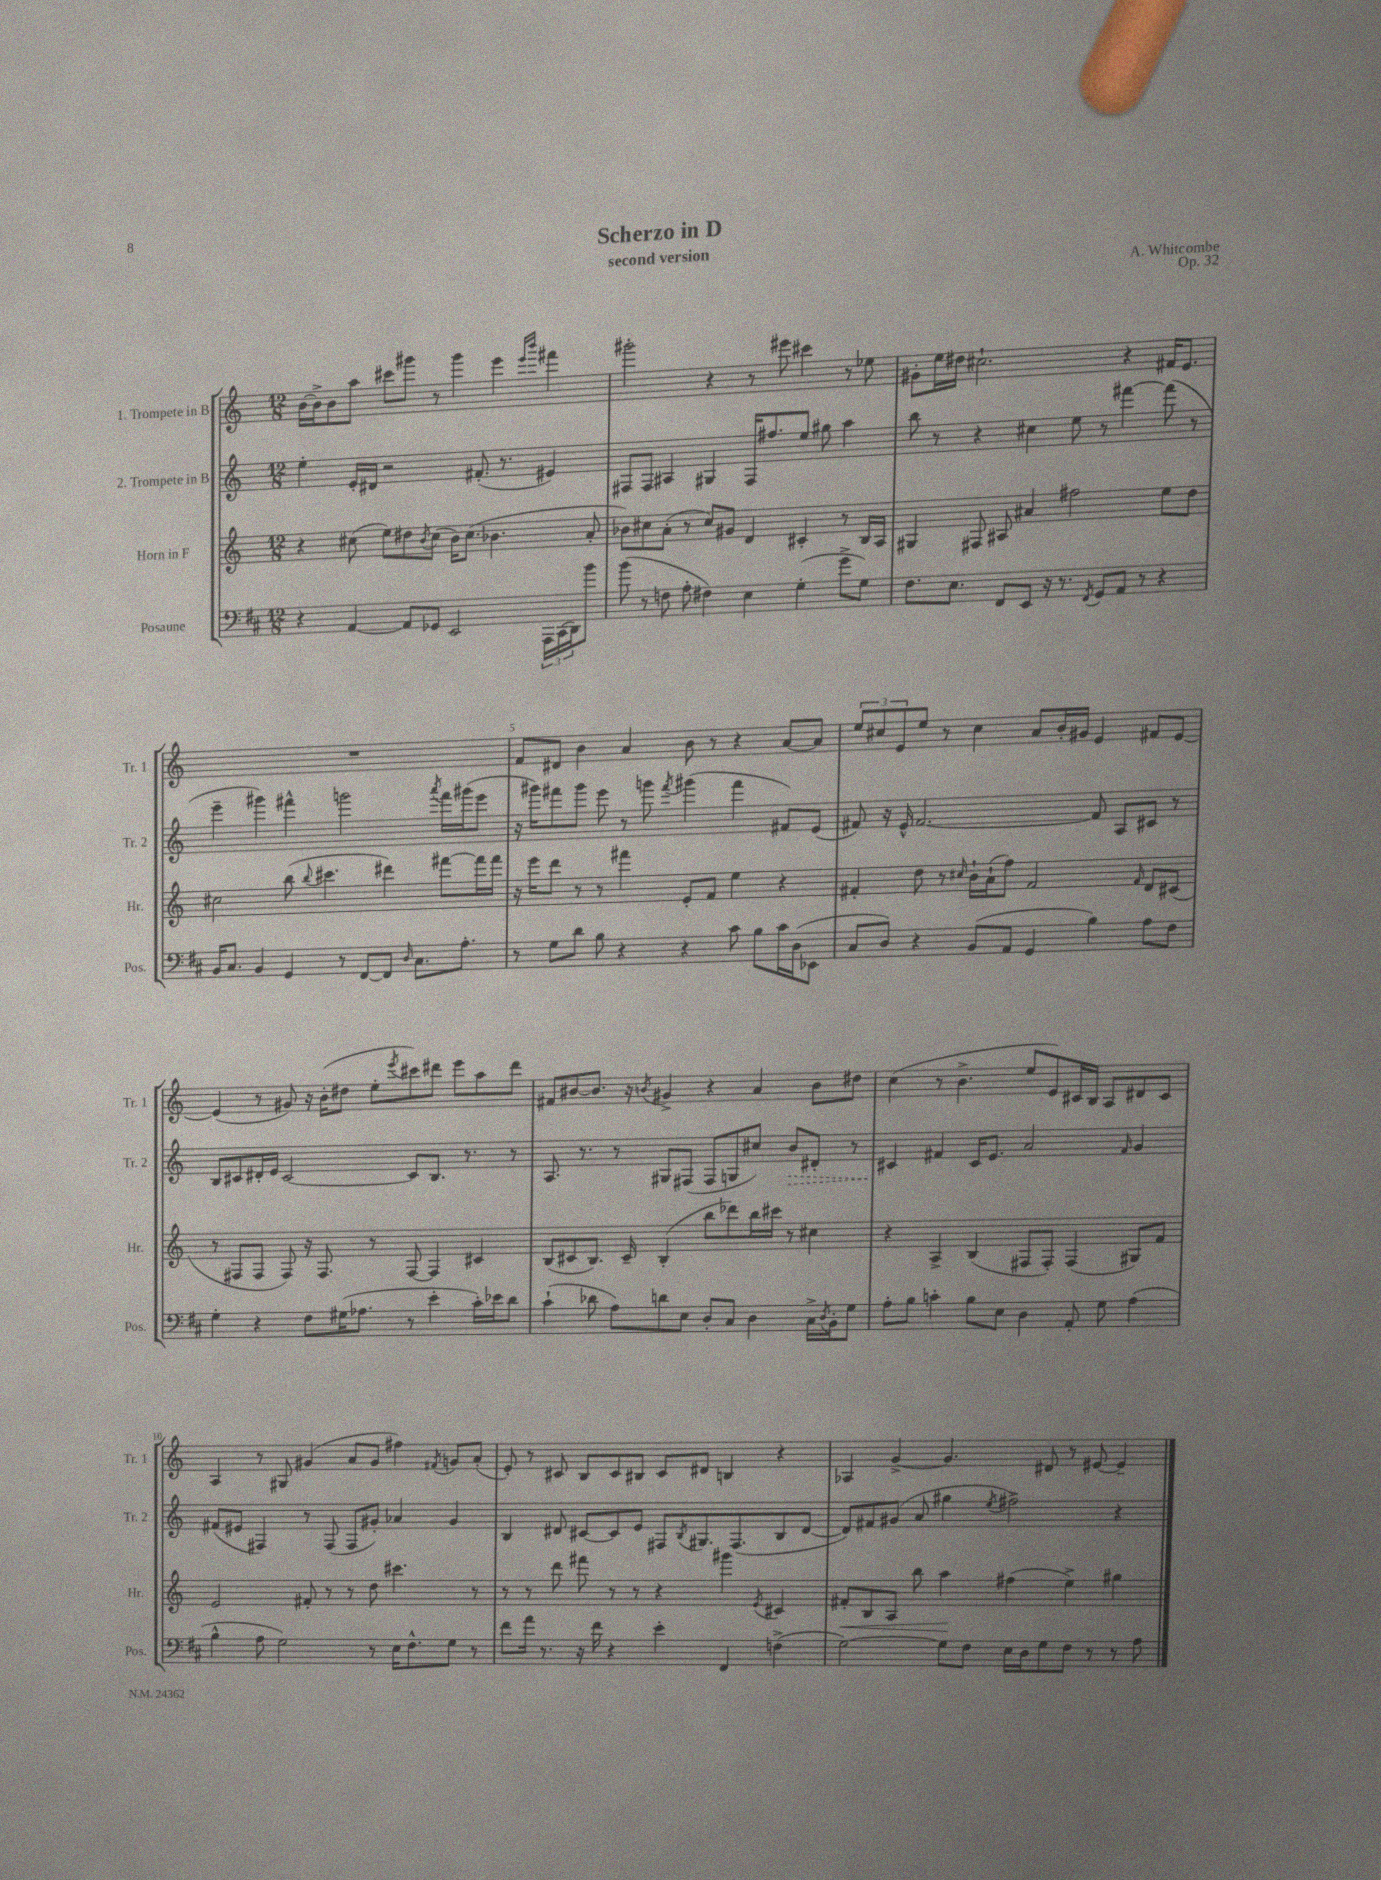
\header { title = "Scherzo in D" composer = "A. Whitcombe" subtitle = "second version" opus = "Op. 32" }
<<
\new StaffGroup <<
\new Staff = "s0" \with { instrumentName = "1. Trompete in B" shortInstrumentName = "Tr. 1" } {
    \clef treble \key c \major \numericTimeSignature \time 12/8
    b'16~ b'16-> b'8 a''8 cis'''8 gis'''8 r8 gis'''4 e'''4 \grace { e'''16 b'''16 } fis'''4 |
    gis'''2-. r4 r8 eis'''8 cis'''4 r8 ees''8 |
    gis'8-. e''16 dis''16 cis''2.-! r4 fis'16 e'8. |
    R1. |
    f'8 dis'8 b'4 a'4 b'8 r8 r4 a'8~ a'8 |
    \tuplet 3/2 { e''8 cis''8 e'8 } e''8 r8 cis''4 a'8 b'16-. gis'16 e'4 fis'8 e'8~ |
    e'4( r8 gis'8) r16 b'16-.( dis''8 e''8-. \acciaccatura { e'''8 } cis'''8) dis'''8 e'''8 a''8 dis'''8 |
    fis'8 bis'8~ bis'8. r16 \acciaccatura { b'8 } gis'4-> r4 a'4 b'8 dis''8 |
    c''4( r8 b'4.-> e''8 e'8) cis'16 b16 a8 dis'8 cis'8 |
    a4 r8 gis8 gis'4( a'8 gis'8 fis''4) \acciaccatura { fis'8 } g'8 a'8-.( |
    e'8-.) r8 cis'8 b8 cis'8 bis8 cis'8 dis'8 b4 r4 |
    aes4 g'4~-> g'4. dis'8 r8 eis'8~ eis'4-- \bar "|." |
}
\new Staff = "s1" \with { instrumentName = "2. Trompete in B" shortInstrumentName = "Tr. 2" } {
    \clef treble \key c \major \numericTimeSignature \time 12/8
    e''4-. e'16-. dis'16 r2 fis'8.-.( r8. eis'4) |
    fis8 fis8 ais4 gis4 fis16 fis''8. e''8 gis''8 a''4 |
    b''8 r8 r4 cis''4 e''8 r8 fis'''4~ fis'''8( r8 |
    e'''4-- gis'''4) fis'''4-^ g'''2 \acciaccatura { a'''8 } fis'''16 gis'''16( e'''8 |
    r16 gis'''16) fis'''8 gis'''8 e'''8 r8 g'''8 \acciaccatura { fis'''8 } gis'''4( fis'''4 fis'8) e'8( |
    fis'8) r16 e'16-^ fis'2.~ fis'8 a8 cis'8 r8 |
    b8 cis'8 dis'16-. e'16 cis'2~ cis'8 b8. r8. r8 |
    a8. r8. r8 gis8 fis8( fis8 g8 cis''8) \once \override Hairpin.style = #'dashed-line b'8\> dis'8-. r8 |
    cis'4\! fis'4 cis'16 e'8. a'2 \grace { fis'16 } g'4 |
    fis'8( eis'8 fis4) r8 fis8( fis8 gis'8-.) aes'4 gis'4 |
    b4 dis'8 cis'8~ cis'8 e'8 fis8 \acciaccatura { b8 } gis8. fis8.( b8 dis'8~ |
    dis'8) fis'8 gis'8( a'8 gis''4 \acciaccatura { e''8 } fis''2->) r4 \bar "|." |
}
\new Staff = "s2" \with { instrumentName = "Horn in F" shortInstrumentName = "Hr." } {
    \clef treble \key c \major \numericTimeSignature \time 12/8
    r4 cis''8( e''8) dis''8 \acciaccatura { b'8 } cis''8( b'16) cis''8.( bes'4. a'8-. |
    bes'8) cis''8 a'8-.( r8 cis''8) gis'8 d'4 cis'4-. r8 b16 a16 |
    gis4 fis8 ais8 ais'4 fis''2 e''8 d''8 |
    cis''2 b''8( \appoggiatura { b''8 } cis'''4. dis'''4) fis'''8~ fis'''16 fis'''16 |
    r16 e'''16 d'''8 r8 r8 fis'''4 e'8-. f'8 e''4 r4 |
    fis'4-. d''8 r8 \grace { cis''16 } b'16-! a'16-!( f''8) fis'2 \grace { fis'16 } d'8 cis'8( |
    r8 fis8 fis8 fis8) r16 fis8. r8 fis8~ fis4 cis'4 |
    b8( cis'8 b8.) cis'16-- b4-.( b''8 des'''8) b''16 cis'''16 r8 cis''4 |
    r4 a4-> b4( fis8 fis8-.) fis4( gis8) f'8 |
    e'2 fis'8-. r8 r8 d''8 cis'''4. r8 |
    r8 r8 d'''8 fis'''8 r8 r8 r4 gis'''4 \acciaccatura { e'8 } cis'4 |
    fis'8-.\< b8 a8 b''8 a''4\! fis''4( e''4->) gis''4 \bar "|." |
}
\new Staff = "s3" \with { instrumentName = "Posaune" shortInstrumentName = "Pos." } {
    \clef bass \key d \major \numericTimeSignature \time 12/8
    r4 a,4~ a,8 ges,8 e,2 \tuplet 3/2 { a,,16 cis,16( d,16) } b'8 |
    b'8( r8 f8 a8-. fis4) e4 g4-.( g'8-> g8) |
    fis8. e8. fis,8 e,8 r16 r8. \acciaccatura { fis,8 } g,8 a,8 r8 r4 |
    b,16 cis8. b,4 g,4 r8 fis,8~ fis,8 \grace { d16 } cis8. a8.-. |
    r8 g8 d'8 b8 r4 r4 cis'8 b8 cis'16 d16( ees,8 |
    cis8 d8) r4 b,8( a,8 g,4 b4) a8 fis8 |
    g4-. r4 fis8 gis16( aes8. r8 e'4-. cis'16-.) ees'16 d'8 |
    cis'4-!( des'8 a8) d'8 e8 d8-. cis8 d4 cis16-> \acciaccatura { d8 } b,16-. g8 |
    a8-. b8 c'4-. b8 e8 d4 a,8-. g8 a4( |
    b4-^ a8 g2) r8 e16 fis8.-^ g8 r8 |
    fis'8 a'16 r8. r16 fis'16 r4 e'4-. fis,4 f4->( |
    g2~) g8 fis8 e16 d16 g8 fis8 r8 r8 a8 \bar "|." |
}
>>
>>
\layout { \context { \Score \override BarNumber.break-visibility = ##(#f #t #t) barNumberVisibility = #(every-nth-bar-number-visible 5) } }
